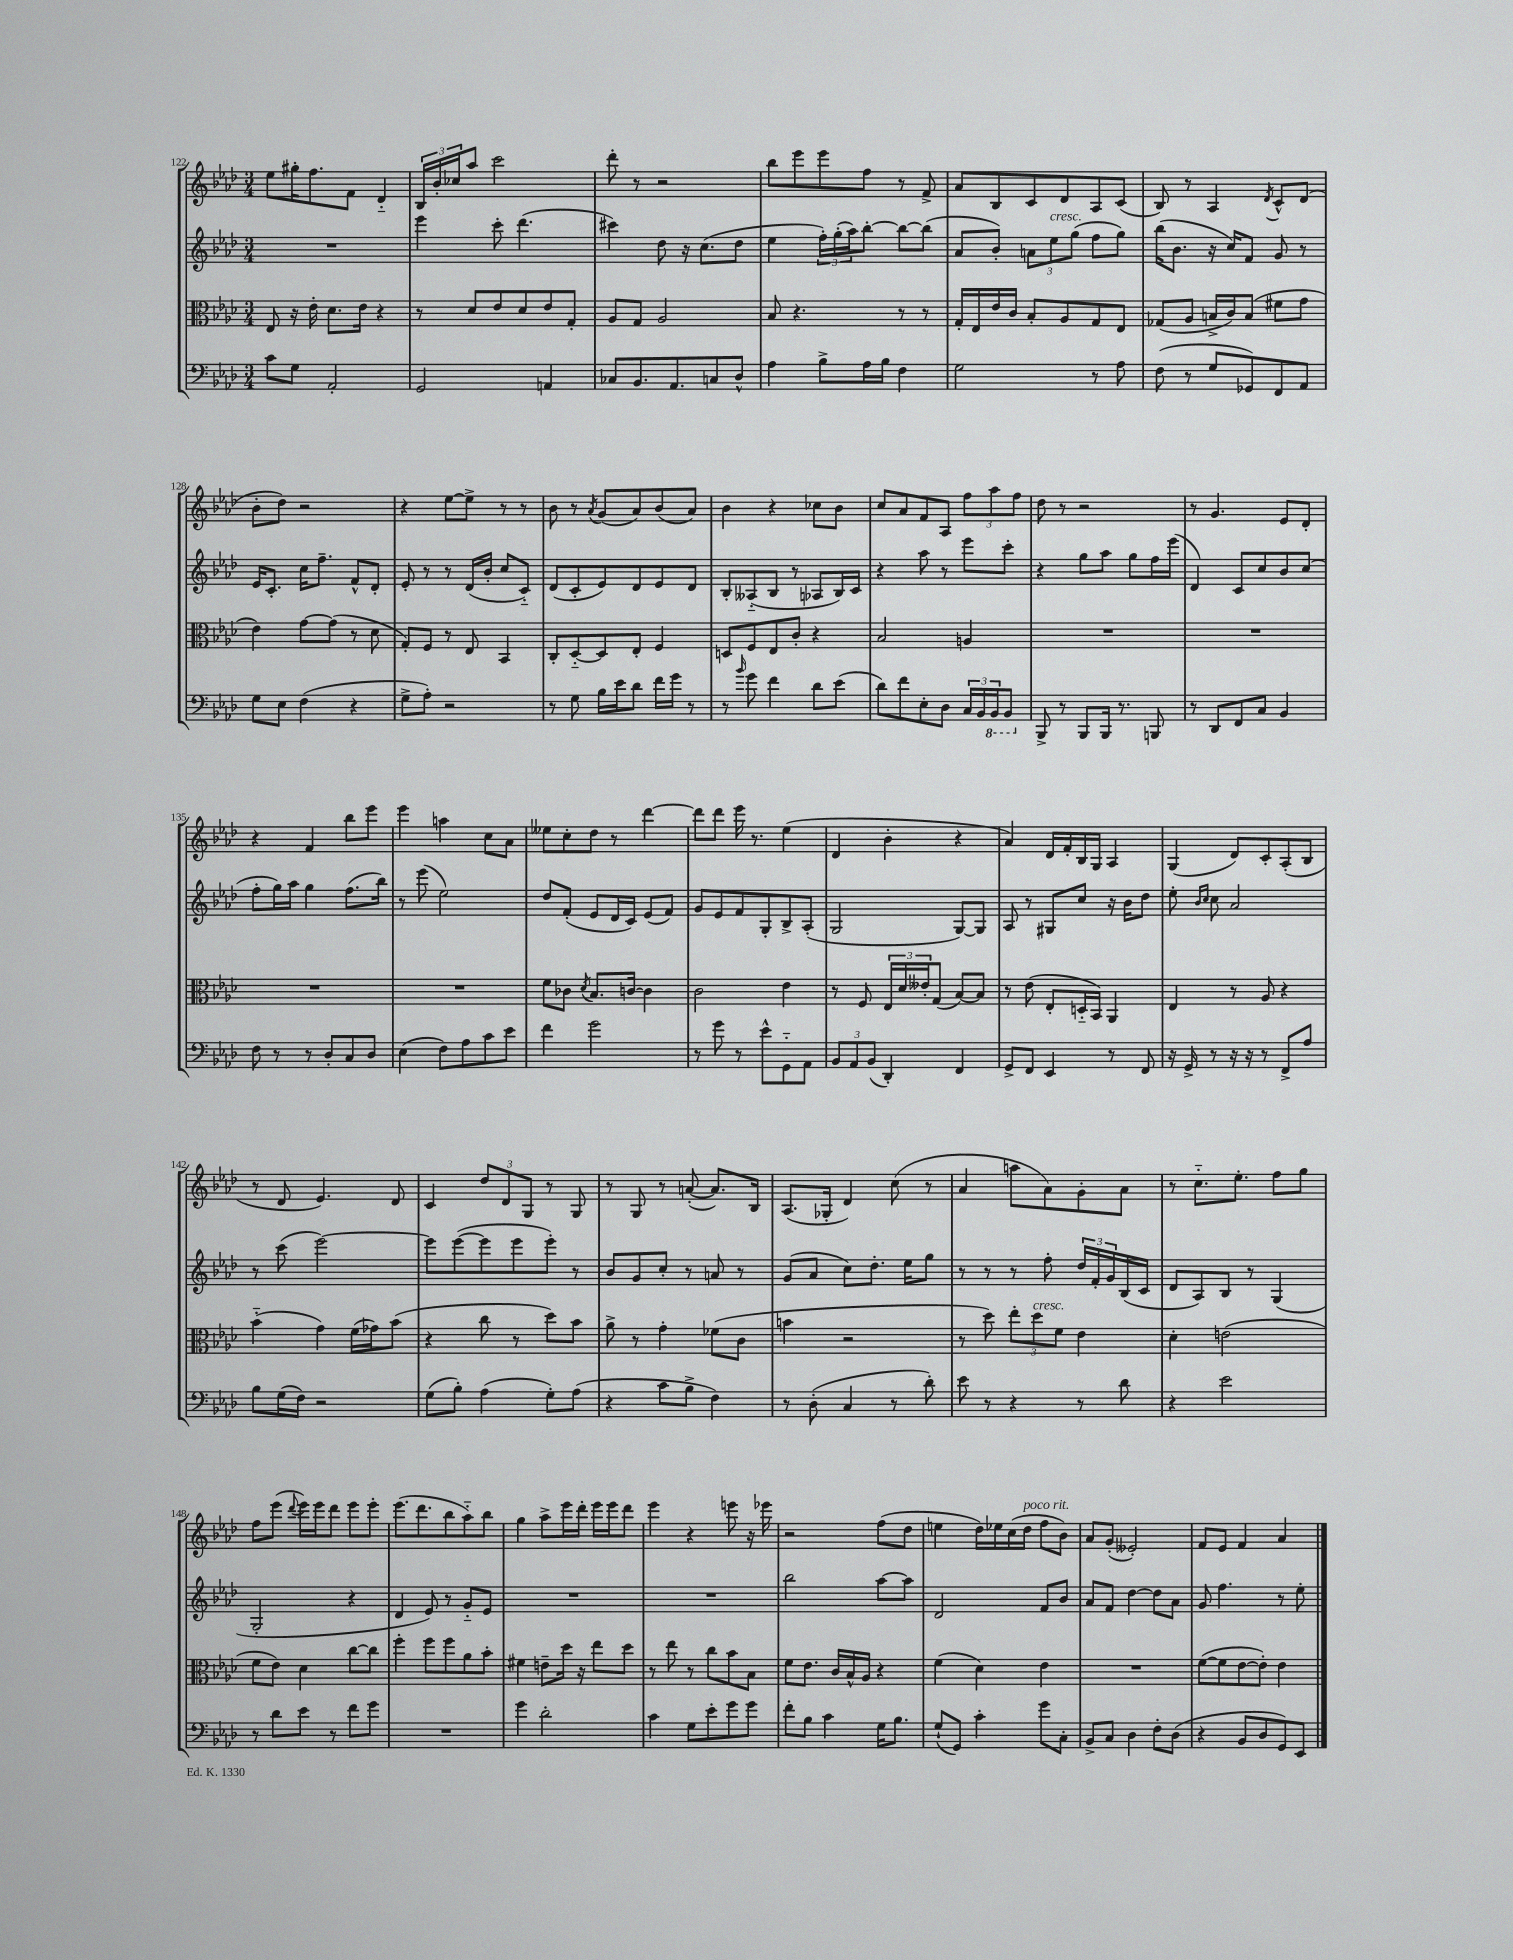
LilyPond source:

<<
\new StaffGroup <<
\new Staff = "s0" {
    \clef treble \key aes \major \numericTimeSignature \time 3/4
    ees''8 gis''16-. f''8. f'8 des'4-_ |
    \tuplet 3/2 { bes16 bes'16-. ces''16 } aes''8 c'''2 |
    des'''8-. r8 r2 |
    bes''8 ees'''8 ees'''8 f''8 r8 f'8-> |
    aes'8 bes8 c'8 des'8 aes8 c'8( |
    bes8) r8 aes4 \acciaccatura { des'8 } c'8-^ des'8( |
    bes'8-. des''8) r2 |
    r4 ees''8~ ees''8-> r8 r8 |
    bes'8 r8 \acciaccatura { aes'8 } g'8( aes'8) bes'8( aes'8) |
    bes'4 r4 ces''8 bes'8 |
    c''8 aes'8 f'8 aes8 \tuplet 3/2 { f''8 aes''8 f''8 } |
    des''8 r8 r2 |
    r8 g'4. ees'8 des'8-. |
    r4 f'4 bes''8 ees'''8 |
    ees'''4 a''4 c''8 aes'8 |
    eeses''8 c''8-. des''8 r8 des'''4~ |
    des'''8 des'''8 ees'''16 r8. ees''4( |
    des'4 bes'4-. r4 |
    aes'4) des'16 f'16-. bes16 g16 aes4 |
    g4( des'8) c'8-. aes8-.( bes8 |
    r8 des'8 ees'4.) des'8 |
    c'4 \tuplet 3/2 { des''8 des'8 g8 } r8 g8 |
    r8 g8 r8 a'8~-.( a'8.) bes16 |
    aes8.( ges16-. des'4) c''8( r8 |
    aes'4 a''8 aes'8) g'8-. aes'8 |
    r8 c''8.-_ ees''8.-. f''8 g''8 |
    f''8 ees'''8( \appoggiatura { des'''8 } ees'''16) ees'''16 des'''8 ees'''8 ees'''8-. |
    ees'''8.( des'''8. bes''8 aes''8-_) bes''8 |
    g''4 aes''8-> ees'''16 des'''16-. ees'''16 ees'''16 des'''8 |
    ees'''4 r4 e'''8 r16 ees'''16 |
    r2 f''8( des''8 |
    e''4 des''16) ees''16 c''16( des''16^\markup { \italic "poco rit." } f''8 bes'8) |
    aes'8 g'8-.( eeses'2-.) |
    f'8 ees'8 f'4 aes'4 \bar "|." |
}
\new Staff = "s1" {
    \clef treble \key aes \major \numericTimeSignature \time 3/4
    R2. |
    ees'''4 c'''8-. des'''4.( |
    cis'''4) des''8 r16 c''8.( des''8 |
    ees''4 \tuplet 3/2 { f''16-.) g''16-.( aes''16) } bes''8~-. bes''8~ bes''8( |
    aes'8 bes'8-.) \tuplet 3/2 { a'8 ees''8^\markup { \italic "cresc." } g''8( } f''8 g''8) |
    bes''16( bes'8. r16 c''16) f'8 g'8 r8 |
    ees'16 c'8.-. c''16 f''8.-- f'8-^ des'8-. |
    ees'8-. r8 r8 des'16( bes'16-. c''8 c'8-_) |
    des'8( c'8-. ees'8) des'8 ees'8 des'8 |
    bes8-. aeses8-_( bes8 r8 aes8 bes16) c'16 |
    r4 aes''8 r8 ees'''8 c'''8-. |
    r4 g''8 aes''8 g''8 f''16 ees'''16( |
    des'4) c'8 c''8 bes'8 c''8( |
    f''8-. g''16) aes''16 g''4 f''8.( bes''16) |
    r8 ees'''8( ees''2) |
    des''8 f'8-.( ees'8 des'16 c'16) ees'8( f'8) |
    g'8 ees'8 f'8 g8-. bes8-> aes8-.( |
    g2 g8~) g8 |
    aes8 r8 gis8 c''8 r16 bes'16 des''8 |
    ees''8-. \grace { bes'16 c''16 } c''8 aes'2 |
    r8 c'''8( ees'''2~) |
    ees'''8 ees'''8~( ees'''8 ees'''8 ees'''8-.) r8 |
    bes'8 g'8 c''8-. r8 a'8 r8 |
    g'8( aes'8 c''8) des''8.-. ees''16 g''8 |
    r8 r8 r8 f''8-. \tuplet 3/2 { des''16 f'16-. g'16 } bes16( c'16 |
    des'8 aes8) bes8 r8 g4( |
    g2-. r4 |
    des'4 ees'8) r8 g'8-_ ees'8 |
    R2. |
    R2. |
    bes''2 aes''8~ aes''8 |
    des'2 f'8 bes'8 |
    aes'8 f'8 des''4~ des''8 aes'8 |
    g'8 f''4. r8 ees''8-. \bar "|." |
}
\new Staff = "s2" {
    \clef alto \key aes \major \numericTimeSignature \time 3/4
    ees8 r16 ees'16-. des'8. ees'16 r4 |
    r8 des'8 ees'8 des'8 ees'8 g8-. |
    aes8 g8 aes2 |
    bes8 r4. r8 r8 |
    g16-. ees16 ees'16 c'16 bes8-. aes8 g8 ees8 |
    ges8( aes8 b16-> c'16) b8( fis'8 g'8 |
    ees'4) g'8~ g'8( r8 des'8 |
    g8-.) f8 r8 ees8 bes,4 |
    c8-. des8~-_ des8 ees8-. f4 |
    d8 f8 ees8 c'8-. r4 |
    bes2 a4 |
    R2. |
    R2. |
    R2. |
    R2. |
    f'8 ces'8 \acciaccatura { des'8 } bes8. c'16~ c'4 |
    c'2 ees'4 |
    r8 f8 \tuplet 3/2 { ees16 des'16 eeses'16-. } g8( bes8~) bes8 |
    r8 ees'8( ees8-. d16-_ bes,16) aes,4 |
    ees4 r8 aes8 r4 |
    bes'4-_( g'4) f'16( ges'16) bes'8( |
    r4 c''8 r8 des''8) bes'8 |
    aes'8-> r8 g'4-. fes'8( c'8 |
    b'4 r2 |
    r8 des''8) \tuplet 3/2 { ees''8-. des''8^\markup { \italic "cresc." } f'8 } ees'4 |
    des'4-. e'2( |
    f'8 ees'8) des'4 c''8~ c''8 |
    f''4-. f''8 f''8 aes'8 bes'8-. |
    fis'4 e'8-- des''16 r16 ees''8 des''8 |
    r8 ees''8 r8 c''8 bes'8 bes8 |
    f'8 ees'8. c'16 bes16-^ aes16 r4 |
    f'4( des'4) ees'4 |
    R2. |
    f'8~( f'8 ees'8~ ees'8-.) ees'4 \bar "|." |
}
\new Staff = "s3" {
    \clef bass \key aes \major \numericTimeSignature \time 3/4
    c'8 g8 aes,2-. |
    g,2 a,4 |
    ces8 bes,8. aes,8. c8 des8-^ |
    aes4 bes8-> aes16 bes16 f4 |
    g2 r8 aes8 |
    f8( r8 g8 ges,8) f,8 aes,8 |
    g8 ees8 f4( r4 |
    g8-> aes8-.) r2 |
    r8 g8 bes16 ees'16 des'8 f'16 g'16 r8 |
    r8 \grace { bes'16 } g'8 f'4 des'8 ees'8( |
    des'8) f'8 ees8-. des8 \tuplet 3/2 { c16 bes,16 \ottava #-1 bes,,16 } bes,,8 \ottava #0 |
    bes,,8-> r8 bes,,8 bes,,16 r8. b,,8 |
    r8 des,8 f,8 c8 bes,4 |
    f8 r8 r8 des8-. c8 des8 |
    ees4( f8) aes8 c'8 ees'8 |
    f'4 g'2 |
    r8 g'8 r8 ees'8-^ g,8-_ aes,8 |
    \tuplet 3/2 { bes,8 aes,8 bes,8( } des,4-.) f,4 |
    g,8-> f,8 ees,4 r8 f,8 |
    r16 g,16-> r8 r16 r16 r8 f,8-> aes8 |
    bes8 g16( f16) r2 |
    g8( bes8-.) aes4( g8-.) aes8( |
    r4 c'8 bes8-> f4) |
    r8 des8-.( c4 r8 des'8-.) |
    ees'8 r8 r4 r8 des'8 |
    r4 ees'2 |
    r8 des'8 ees'8 r8 f'8 g'8 |
    R2. |
    g'4 des'2-. |
    c'4 g8 ees'8-. g'8 g'8 |
    f'8-. bes8 c'4 g16 bes8. |
    g8-!( g,8) c'4-. g'8 c8-. |
    bes,8-> c8 des4 f8-. des8( |
    r4 bes,8 des8 g,8) ees,8 \bar "|." |
}
>>
>>
\layout { \context { \Score currentBarNumber = #122 } }
